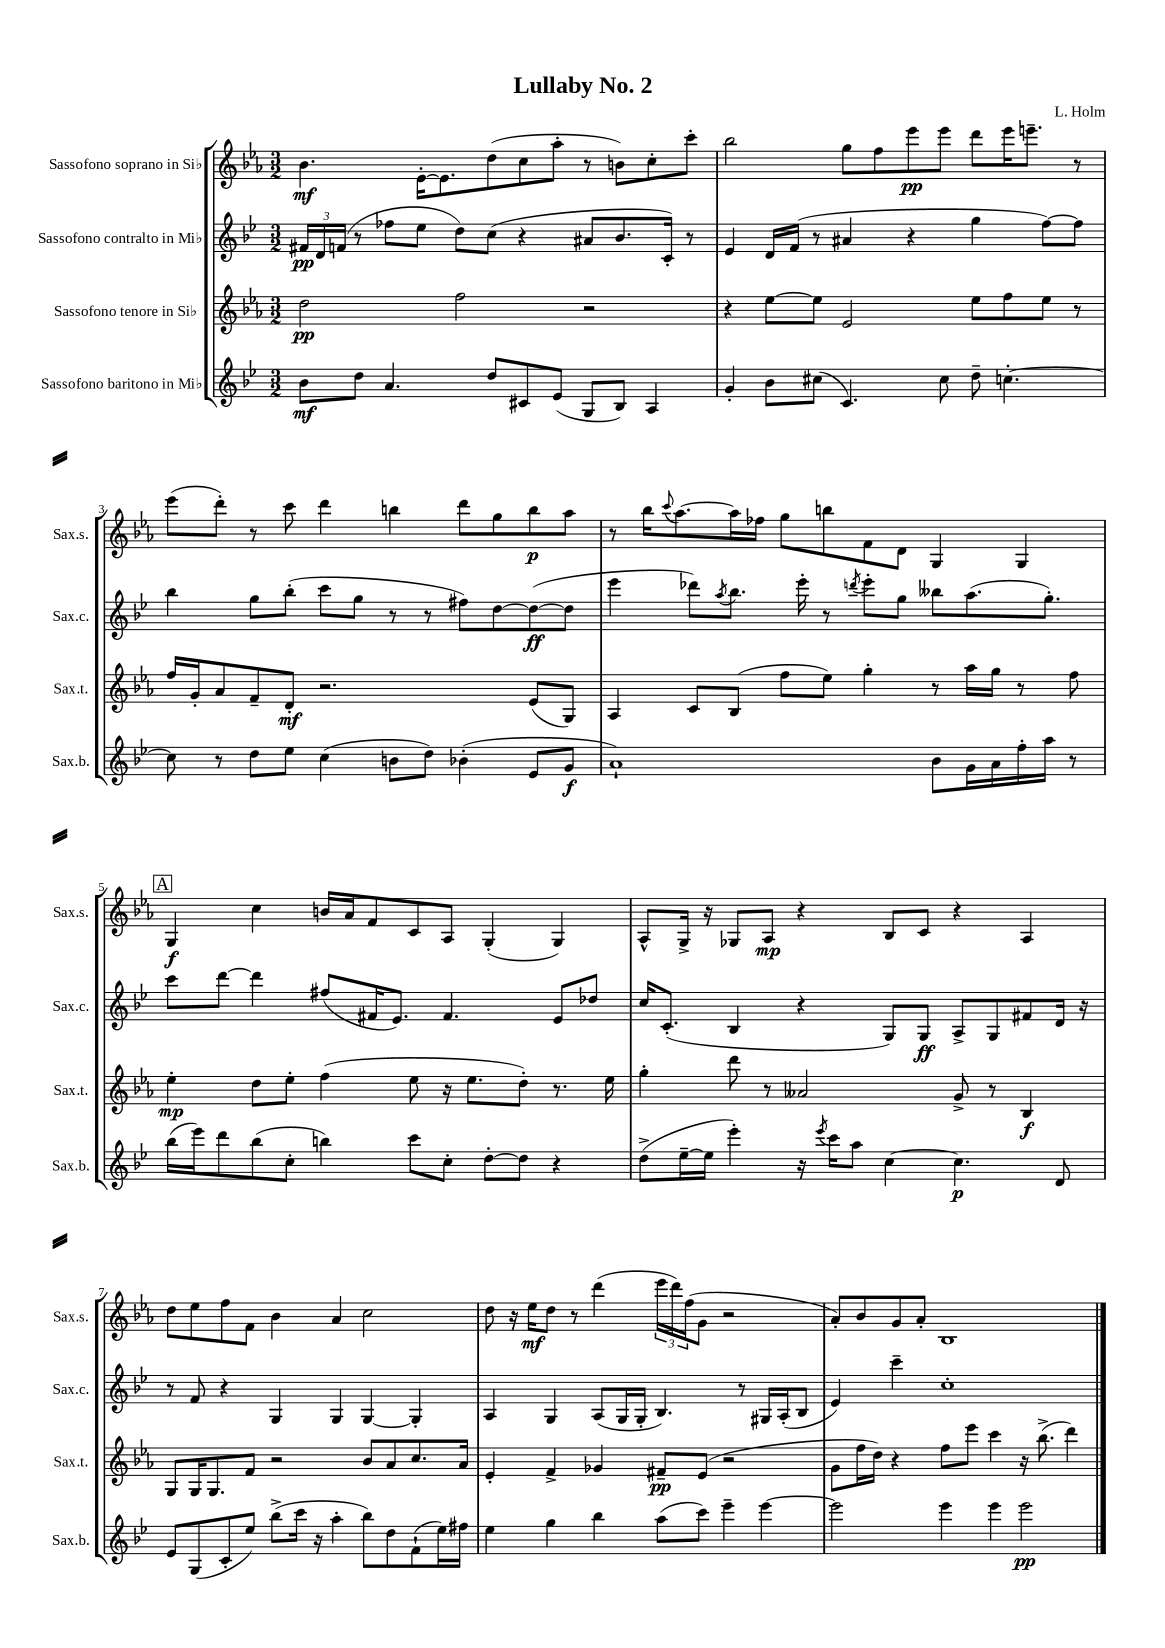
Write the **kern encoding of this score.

**kern	**kern	**kern	**kern
*staff4	*staff3	*staff2	*staff1
*clefG2	*clefG2	*clefG2	*clefG2
*k[b-e-]	*k[b-e-a-]	*k[b-e-]	*k[b-e-a-]
*M3/2	*M3/2	*M3/2	*M3/2
8b-	2dd	24f#	4.b-
.	.	24d	.
.	.	(24f	.
8dd	.	8r	.
4.a	.	8ff-	.
.	.	8ee-	[16e-'
.	.	.	8.e-]
.	2ff	8dd)	.
8dd	.	(8cc	(8dd
8c#	.	4r	8cc
(8e-	.	.	8aa-'
8G	2r	8a#	8r
8B-)	.	8.b-	8b)
4A	.	.	8cc'
.	.	16c')	.
.	.	8r	8ccc'
=	=	=	=
4g'	4r	4e-	2bb-
8b-	[8ee-	16d	.
.	.	(16f	.
(8cc#	8ee-]	8r	.
4.c)	2e-	4a#	8gg
.	.	.	8ff
.	.	4r	8eee-
8cc#	.	.	8eee-
8dd~	8ee-	4gg	8ddd
[4.cc'	8ff	.	16eee-
.	.	.	8.eee~
.	8ee-	[8ff)	.
.	8r	8ff]	8r
=	=	=	=
8cc]	16ff	4bb-	(8eee-
.	16g'	.	.
8r	8a-	.	8ddd')
8dd	8f~	8gg	8r
8ee-	8d'	(8bb-'	8ccc
(4cc	2.r	8ccc	4ddd
.	.	8gg	.
8b	.	8r	4bb
8dd)	.	8r	.
(4b-'	.	8ff#)	8ddd
.	.	[8dd	8gg
8e-	(8e-	(8dd_	8bb
8g	8G)	8dd]	8aa-
=	=	=	=
1a`)	4A-	4eee-	8r
.	.	.	16bb-
.	.	.	8qqccc
.	.	.	[8.aa-
.	8c	8ddd-)	.
.	.	8qaa	.
.	(8B-	8.bb-	16aa-]
.	.	.	16ff-
.	8ff	.	8gg
.	.	16eee-'	.
.	8ee-)	8r	8bb
.	.	8qddd	.
.	4gg'	8eee-'	8f
.	.	8gg	8d
8b-	8r	8bb--	4G
16g	16aa-	(8.aa	.
16a	16gg	.	.
16ff'	8r	.	4G
16aa	.	8.gg')	.
8r	8ff	.	.
=	=	=	=
(16bb-	4ee-'	8ccc	4G
16eee-)	.	.	.
8ddd	.	[8ddd	.
(8bb-	8dd	4ddd]	4cc
8cc'	8ee-'	.	.
4bb)	(4ff	(8ff#	16b
.	.	.	16a-
.	.	16f#	8f
.	.	8.e-)	.
8ccc	8ee-	.	8c
8cc'	16r	4.f#	8A-
.	8.ee-	.	.
[8dd'	.	.	(4G'
8dd]	8dd')	.	.
4r	8.r	8e-	4G)
.	.	8dd-	.
.	16ee-	.	.
=	=	=	=
(8dd^	4gg'	16cc	8A-^^
.	.	(8.c'	.
[16ee-~	.	.	16G^
16ee-]	.	.	16r
4eee-')	8ddd	4B-	8G-
.	8r	.	8A-
16r	2a--	4r	4r
8qeee-	.	.	.
16ccc	.	.	.
8aa	.	.	.
[4cc	.	8G)	8B-
.	.	8G	8c
4.cc]	8g^	8A^	4r
.	8r	8G	.
.	4B-	8f#	4A-
8d	.	16d	.
.	.	16r	.
=	=	=	=
8e-	8G	8r	8dd
(8G	16G	8f	8ee-
.	8.G	.	.
8c'	.	4r	8ff
8ee-)	8f	.	8f
(8bb-^	2r	4G	4b-
16ccc	.	.	.
16r	.	.	.
4aa'	.	4G	4a-
8bb-)	8b-	[4G	2cc
8dd	8a-	.	.
(8f`	8.cc	4G']	.
16ee-)	.	.	.
16ff#	16a-	.	.
=	=	=	=
4ee-	4e-'	4A	8dd
.	.	.	16r
.	.	.	16ee-
4gg	4f^	4G	8dd
.	.	.	8r
4bb-	4g-	(8A	(4ddd
.	.	16G	.
.	.	16G'	.
(8aa	8f#~	4.B-)	24eee-
.	.	.	24ddd)
.	.	.	(24ff
8ccc)	(8e-	.	8g
4eee-~	2r	.	2r
.	.	8r	.
[4eee-	.	16G#	.
.	.	(16A'	.
.	.	8B-	.
=	=	=	=
2eee-]	8g	4e-)	8a-')
.	16ff	.	8b-
.	16dd)	.	.
.	4r	4ccc~	8g
.	.	.	8a-'
4eee-	8ff	1cc'	1B-
.	8eee-	.	.
4eee-	4ccc	.	.
2eee-	16r	.	.
.	(8.bb-^	.	.
.	4ddd)	.	.
==	==	==	==
*-	*-	*-	*-
